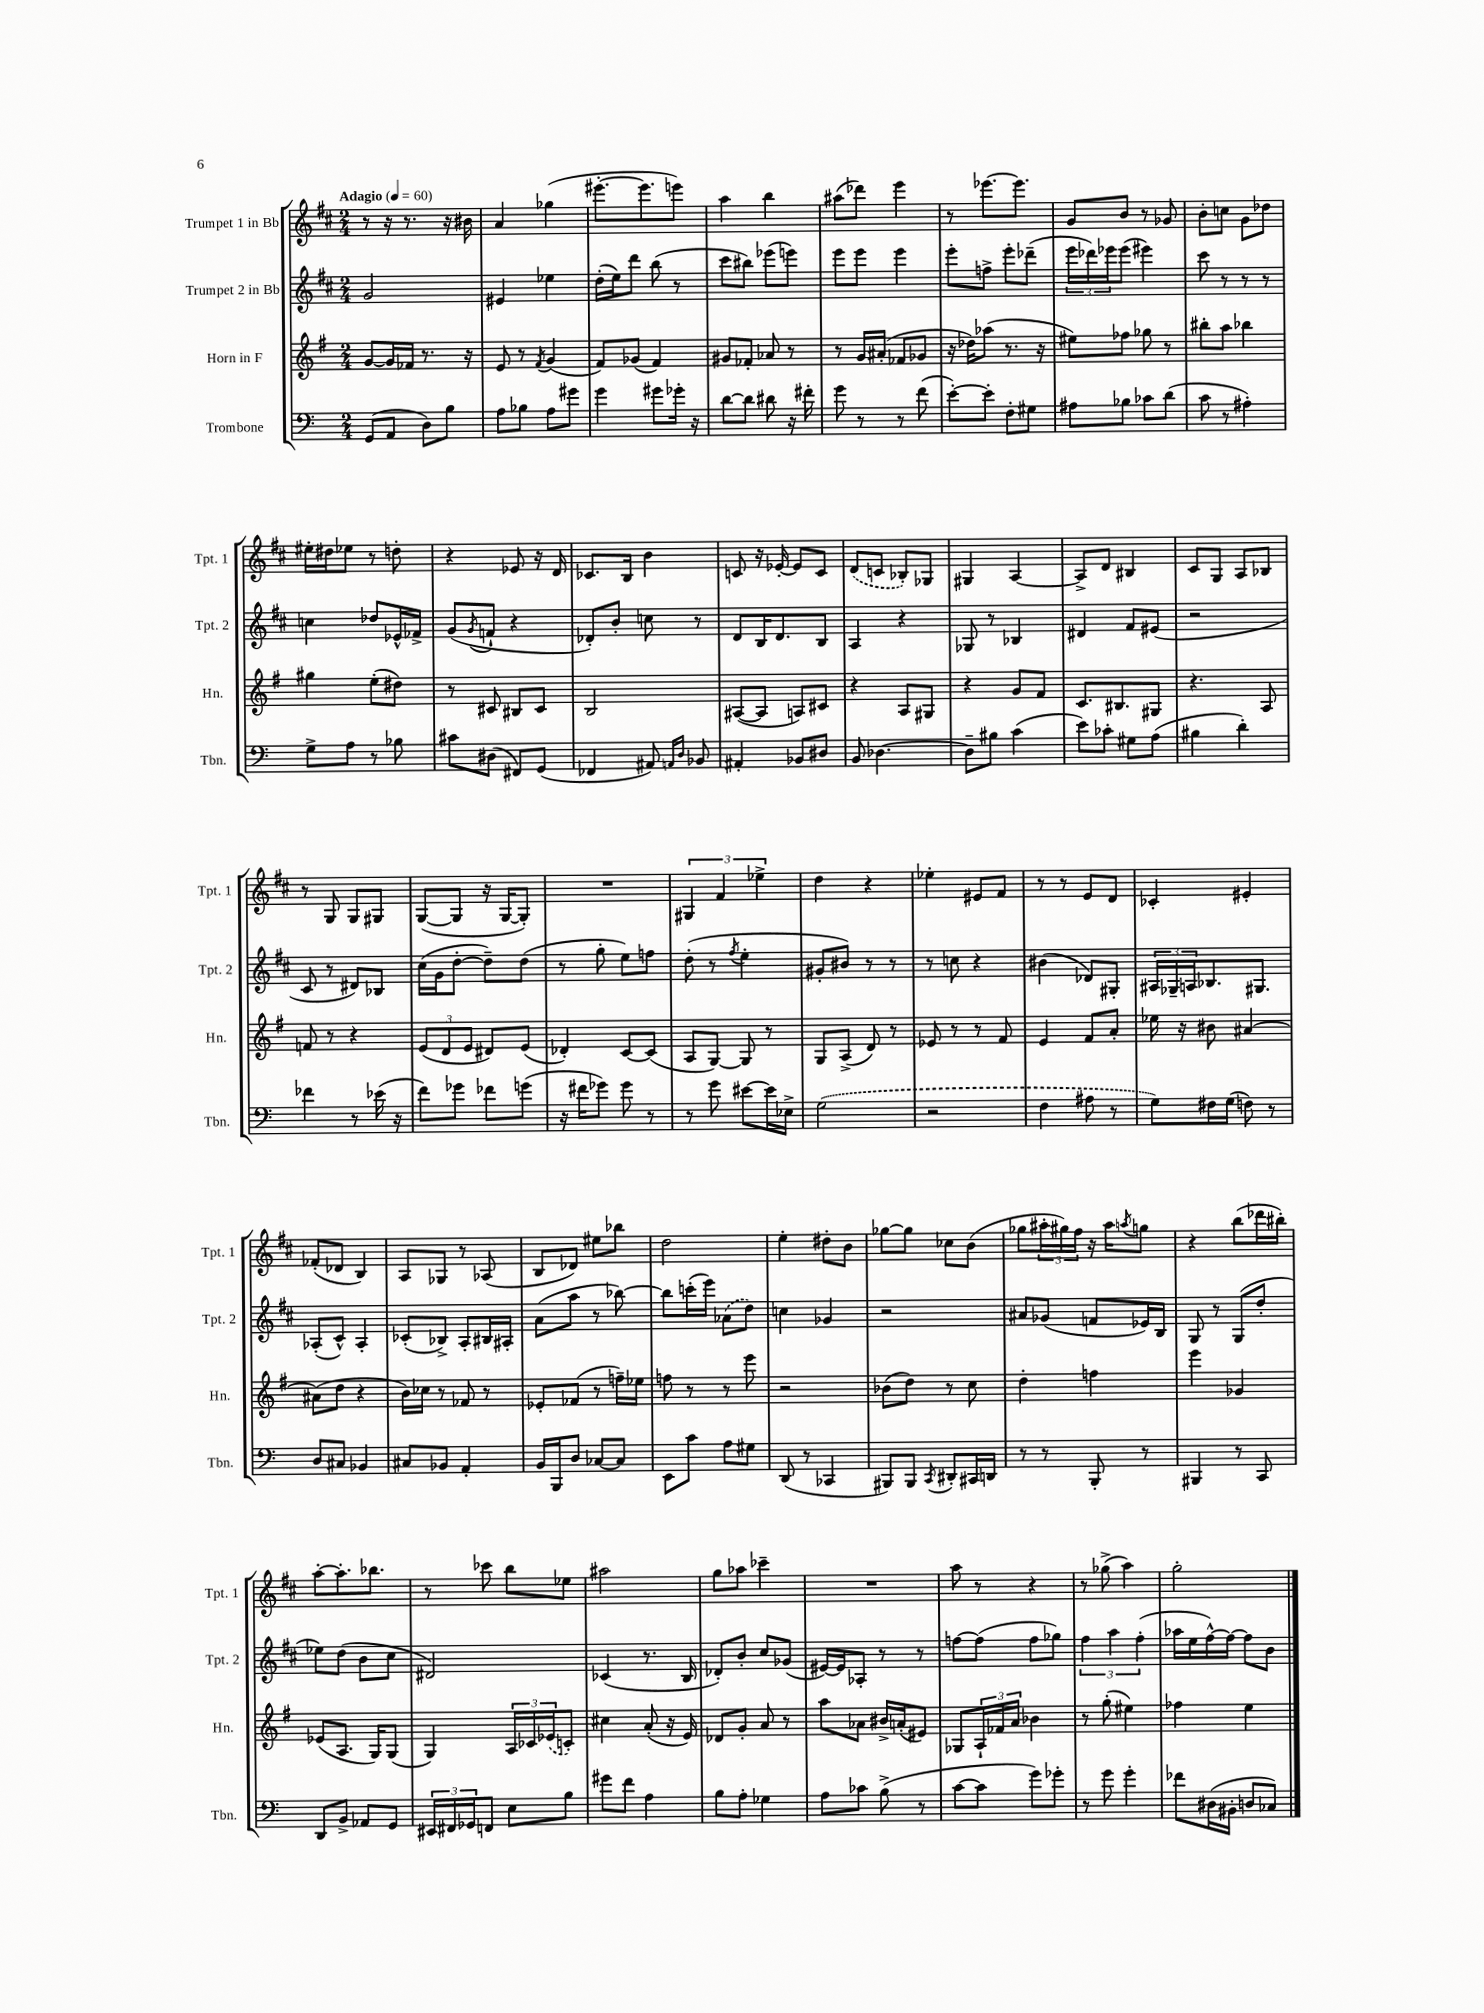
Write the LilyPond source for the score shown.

<<
\new StaffGroup <<
\new Staff = "s0" \with { instrumentName = "Trumpet 1 in Bb" shortInstrumentName = "Tpt. 1" } {
    \clef treble \key d \major \numericTimeSignature \time 2/4 \tempo "Adagio" 4 = 60
    r8 r16 r8. r16 bis'16 |
    a'4 ges''4( |
    eis'''8.~-. eis'''8. e'''8) |
    a''4 b''4 |
    ais''8( des'''8) e'''4 |
    r8 ees'''8.~ ees'''8. |
    g'8 b'8 r8 ges'8 |
    b'8-. c''8 g'8 des''8 |
    eis''16-. dis''16 ees''8 r8 d''8-. |
    r4 ees'8 r16 d'16 |
    ces'8. b16 b'4 |
    c'8 r16 ees'16~-. ees'8 c'8 |
    \once \slurDashed d'8( c'8 bes8-.) ges8 |
    gis4 a4~ |
    a8-> d'8 bis4 |
    cis'8 g8 a8 bes8 |
    r8 g8 g8 gis8 |
    g8~( g8 r16 g16~ g8-.) |
    R2 |
    \tuplet 3/2 { gis4 fis'4 ees''4-> } |
    d''4 r4 |
    ees''4-. eis'8 fis'8 |
    r8 r8 e'8 d'8 |
    ces'4-. eis'4-. |
    fes'8-.( des'8 b4) |
    a8 ges8 r8 aes8( |
    b8 des'8) eis''8 bes''8 |
    d''2 |
    e''4-. dis''8-. b'8 |
    ges''8~ ges''8 ces''8 b'8( |
    ges''8 \tuplet 3/2 { ais''16-. gis''16) fis''16 } r16 ais''16 \acciaccatura { a''8 } g''8 |
    r4 b''8( des'''16 bis''16-.) |
    a''8~-. a''8.-. bes''8. |
    r8 ces'''8 b''8 ees''8 |
    ais''2 |
    g''8 aes''8 ces'''4-- |
    R2 |
    a''8 r8 r4 |
    r8 ges''8->( a''4) |
    g''2-. \bar "|." |
}
\new Staff = "s1" \with { instrumentName = "Trumpet 2 in Bb" shortInstrumentName = "Tpt. 2" } {
    \clef treble \key d \major \numericTimeSignature \time 2/4
    g'2 |
    eis'4 ees''4 |
    d''16-.( e''16) d'''8 b''8( r8 |
    cis'''8 bis''8) ees'''8( e'''8) |
    e'''8 e'''8 e'''4 |
    e'''8-. f''8-> e'''8-. des'''8--( |
    \tuplet 3/2 { e'''16 des'''16) ees'''16 } ees'''8( eis'''4) |
    cis'''8 r8 r8 r8 |
    c''4 des''8 ees'16-^ fes'16-> |
    g'8( \acciaccatura { g'8 } f'8-! r4 |
    des'8-.) b'8-. c''8 r8 |
    d'8 b16 d'8. b8 |
    a4 r4 |
    ges8 r8 bes4 |
    dis'4 fis'8 eis'8( |
    r2 |
    cis'8 r8 dis'8) bes8 |
    cis''16( g'16 d''8~-. d''8--) d''8( |
    r8 g''8-. e''8) f''8 |
    d''8-.( r8 \acciaccatura { fis''8 } e''4-. |
    gis'8-. bis'8) r8 r8 |
    r8 c''8 r4 |
    bis'4( des'8) gis8-. |
    \tuplet 3/2 { ais16 ges16-- a16 } bes8. gis8. |
    aes8-.( cis'8-^) aes4-. |
    ces'8-.( bes8->) a8-. bis16 ais16-. |
    a'8( a''8 r8 bes''8~) |
    bes''8 c'''16-.( e'''16) \once \slurDashed aes'8( d''8) |
    c''4 ges'4 |
    r2 |
    ais'8 ges'8( f'8 ees'16) b16 |
    g8 r8 g8( d''8-. |
    ees''8) d''8( b'8 cis''8 |
    dis'2) |
    ces'4( r8. b16 |
    des'8-.) b'8-. cis''8 ges'8( |
    eis'16~) eis'16 aes8-. r8 r8 |
    f''8~ f''8( f''8 ges''8) |
    \tuplet 3/2 { fis''4 a''4 fis''4-.( } |
    aes''16 e''16 fis''16~-^) fis''16~ fis''8 b'8 \bar "|." |
}
\new Staff = "s2" \with { instrumentName = "Horn in F" shortInstrumentName = "Hn." } {
    \clef treble \key g \major \numericTimeSignature \time 2/4
    g'8~ g'16 fes'16 r8. r16 |
    e'8 r8 \acciaccatura { fis'8 } g'4( |
    fis'8) ges'8( fis'4) |
    gis'8 fes'8-. aes'8 r8 |
    r8 g'16 ais'16-.( fes'8 ges'8 |
    r16 des''16) aes''8( r8. r16 |
    eis''8) fes''8 ges''8 r8 |
    bis''8-. a''8 bes''4 |
    gis''4 e''8-.( dis''8) |
    r8 cis'8 bis8 cis'8 |
    b2 |
    ais8~( ais8 a8) cis'8 |
    r4 a8 gis8 |
    r4 g'8 fis'8 |
    c'8. bis8. gis8 |
    r4. a8 |
    f'8 r8 r4 |
    \tuplet 3/2 { e'8( d'8 e'8 } dis'8) e'8( |
    des'4-.) c'8~ c'8( |
    a8 g8~) g8 r8 |
    g8 a8->( d'8) r8 |
    ees'8 r8 r8 fis'8 |
    e'4 fis'8 a'8-. |
    ees''16 r16 bis'8 ais'4~ |
    ais'8( d''8 r4 |
    b'16) ces''16 r8 fes'8 r8 |
    ees'8-. fes'8( r8 f''16--) ees''16 |
    f''8 r8 r8 e'''8 |
    r2 |
    bes'8( d''8) r8 c''8 |
    d''4-. f''4 |
    e'''4 ges'4 |
    ees'8( a8. g16) g8( |
    g4) \tuplet 3/2 { a16 ces'16 \once \slurDashed ees'16( } c'8-.) |
    cis''4 a'8-.( r16 e'16) |
    des'8 g'8-. a'8 r8 |
    a''8 aes'8 bis'16-> a'16-.( eis'8) |
    ges8 \tuplet 3/2 { a16-! fes'16 a'16 } bes'4 |
    r8 g''8-.( eis''4) |
    fes''4 e''4 \bar "|." |
}
\new Staff = "s3" \with { instrumentName = "Trombone" shortInstrumentName = "Tbn." } {
    \clef bass \key c \major \numericTimeSignature \time 2/4
    g,8( a,8 d8) b8 |
    a8 bes8 a8 gis'8 |
    g'4 gis'8 ges'16-. r16 |
    d'8~ d'8 dis'8 r16 fis'16-. |
    g'8 r8 r8 f'8( |
    e'8~-.) e'8-. f8-. gis8 |
    ais8 bes8 ces'8 d'8( |
    c'8 r8 ais4-.) |
    g8-> a8 r8 bes8 |
    cis'8 dis8( fis,8) g,8( |
    fes,4 ais,8) \grace { a,16 d16 } bes,8 |
    ais,4-. bes,8 dis8 |
    b,8 des4.~ |
    des8-- bis8 c'4( |
    e'8) ces'8-. gis8 a8( |
    bis4 d'4-.) |
    fes'4 r8 ees'16( r16 |
    f'8) ges'8 fes'8 g'8( |
    r16 fis'16 ges'8) ges'8 r8 |
    r8 g'8 eis'8~ eis'16 ees16-> |
    \once \slurDashed g2( |
    r2 |
    f4 ais8 r8 |
    g8) fis16 g16( f8) r8 |
    d8 cis8 bes,4 |
    cis8 bes,8 a,4-. |
    b,16 b,,16 d8 ces8~ ces8 |
    e,8 c'8 a8 gis8 |
    d,8( r8 ces,4 |
    bis,,8) bis,,8 \acciaccatura { c,8 } dis,8-. cis,16 d,16 |
    r8 r8 b,,8-. r8 |
    bis,,4 r8 c,8 |
    d,8 b,8-> aes,8 g,8 |
    \tuplet 3/2 { eis,16 fis,16 ges,16 } f,8 e8 b8 |
    gis'8 f'8 a4 |
    b8 a8-. ges4 |
    a8 ces'8 b8->( r8 |
    c'8~ c'8 g'8) ges'8-. |
    r8 g'8 g'4-. |
    fes'8 dis16( bis,16-. d8 ces8) \bar "|." |
}
>>
>>
\layout { \context { \Score \remove "Bar_number_engraver" } }
